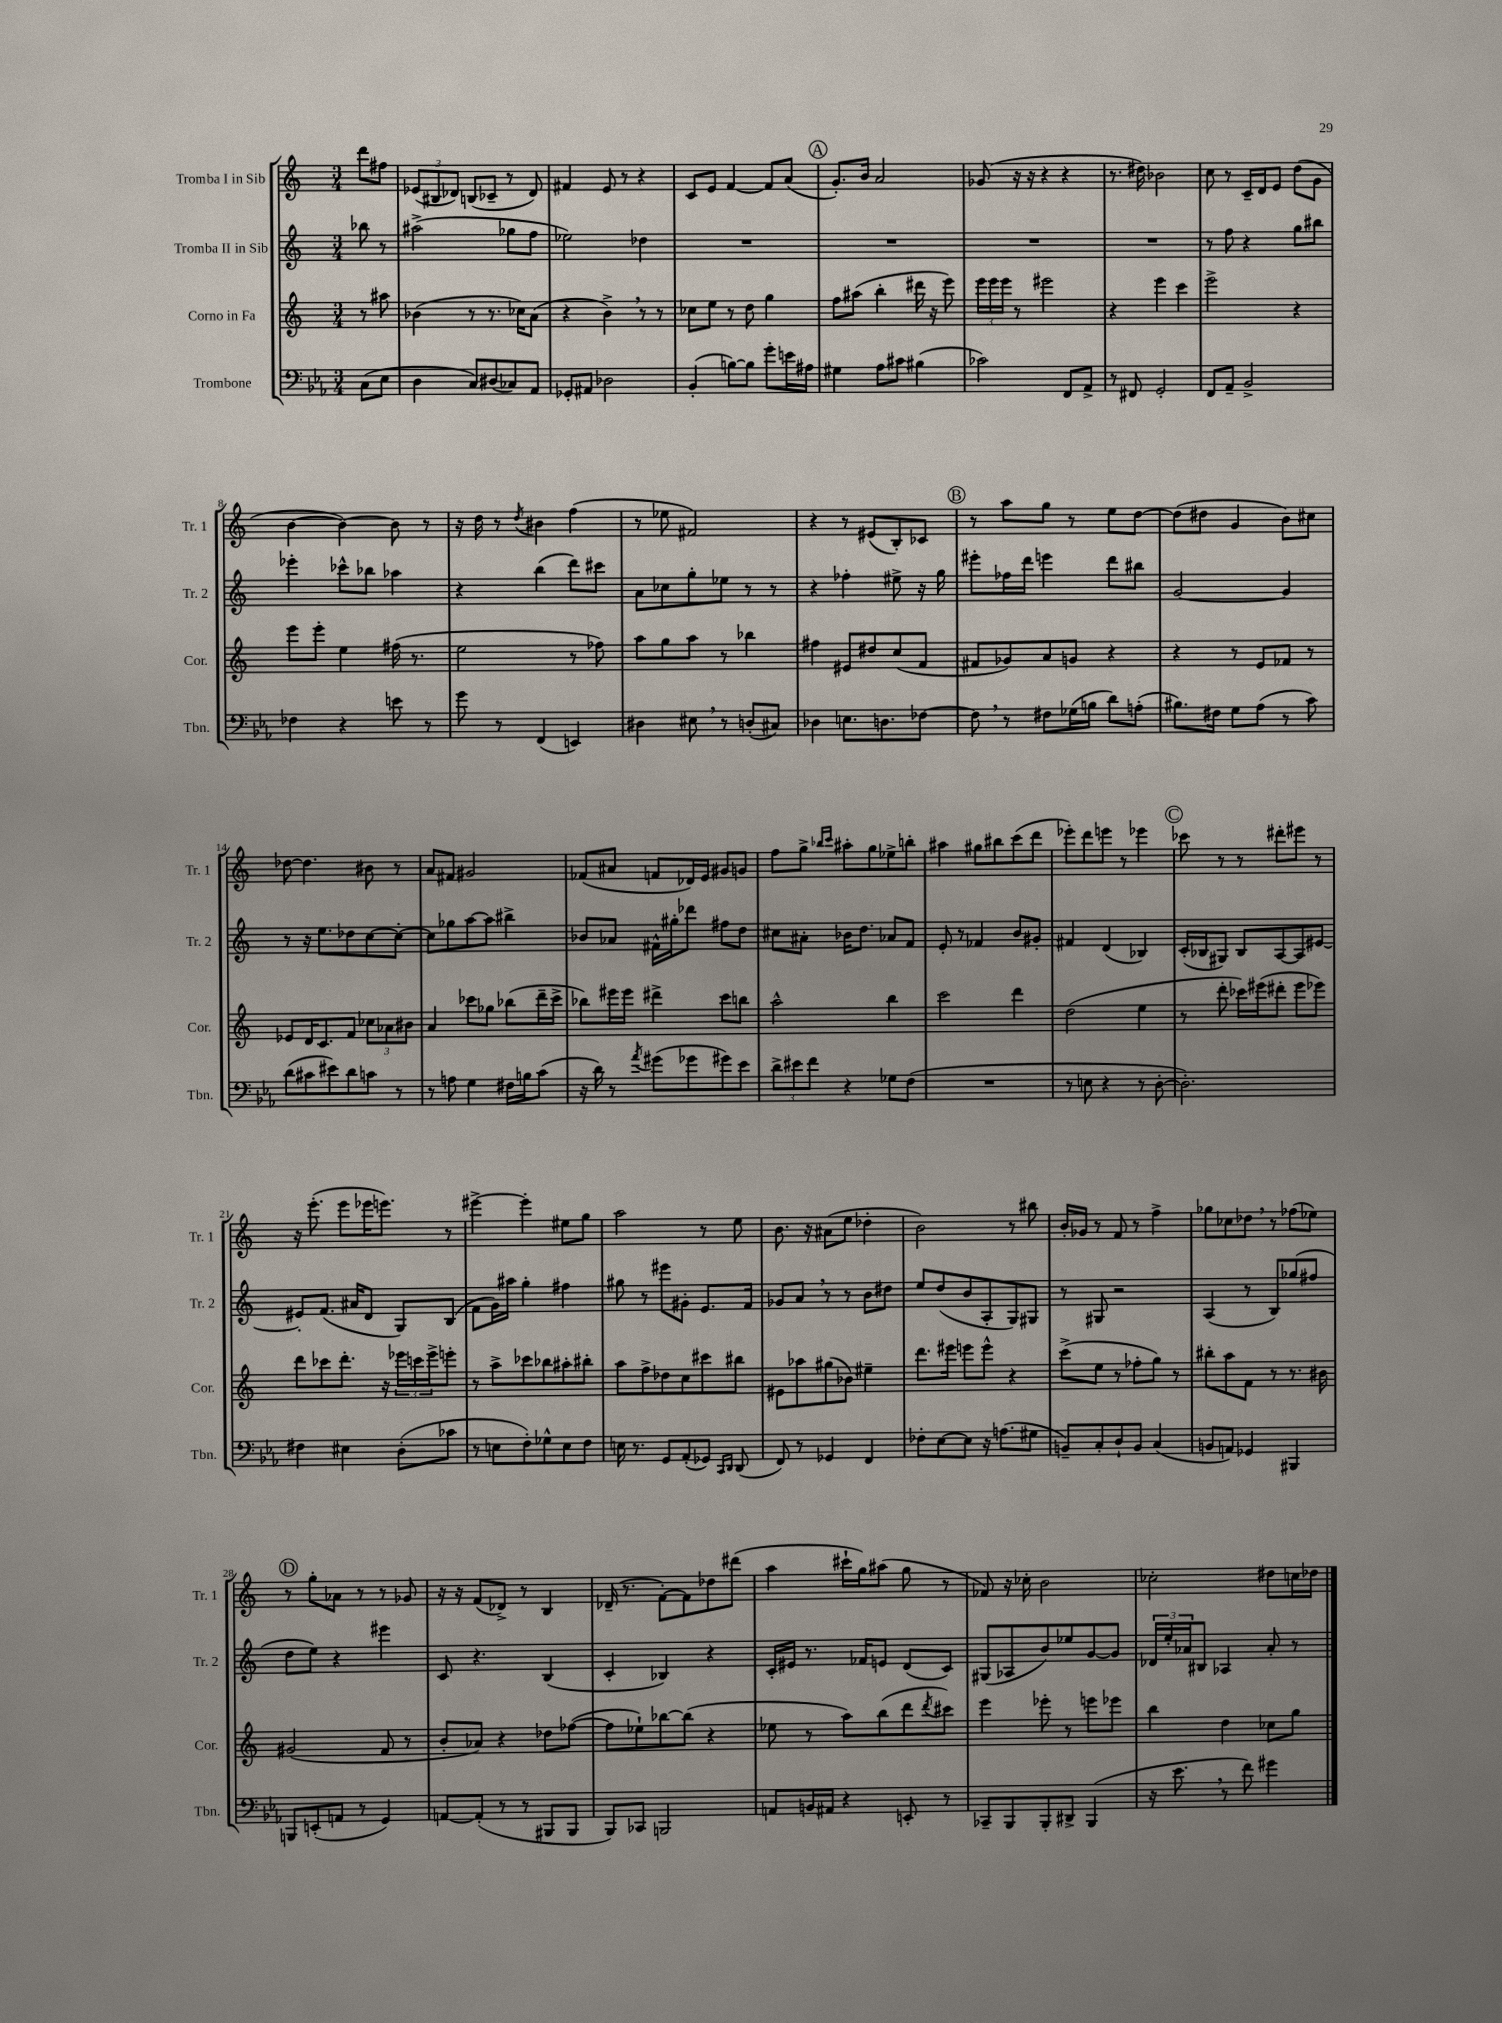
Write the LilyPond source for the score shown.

<<
\new StaffGroup <<
\new Staff = "s0" \with { instrumentName = "Tromba I in Sib" shortInstrumentName = "Tr. 1" } {
    \clef treble \key c \major \numericTimeSignature \time 3/4 \partial 4
    d'''8 fis''8 |
    \tuplet 3/2 { ees'8( bis8 des'8) } b8( ces'8-- r8 des'8) |
    fis'4 e'8 r8 r4 |
    c'8 e'8 f'4~ f'8 a'8( |
    \mark \markup { \circle "A" } g'8.-.) b'16 a'2 |
    ges'8( r16 r16 r4 r4 |
    r8. dis''16) bes'2 |
    c''8 r8 c'16-- d'16 e'8 d''8( g'8 |
    b'4~ b'4~) b'8 r8 |
    r16 d''16 r8 \acciaccatura { d''8 } bis'4 f''4( |
    r8 ees''8 fis'2) |
    r4 r8 eis'8( b8-.) ces'8 |
    \mark \markup { \circle "B" } r8 a''8 g''8 r8 e''8 d''8~ |
    d''8( dis''8 g'4 b'8) cis''8 |
    des''8~ des''4. bis'8 r8 |
    a'8 fis'8 gis'2 |
    fes'8( ais'8 f'8 des'16) e'16 gis'8 g'8 |
    f''8 g''8-> \grace { bes''16 c'''16 } ais''8-. g''8 ees''8-> b''8-. |
    ais''4 gis''8 bis''8 c'''8( d'''8 |
    ees'''8-.) d'''8 e'''8 r8 ees'''4 |
    \mark \markup { \circle "C" } ces'''8 r8 r8 dis'''8-. eis'''8 r8 |
    r16 e'''8.-.( e'''8 ees'''16 e'''8.) r8 |
    eis'''4~-> eis'''4-. eis''8 g''8 |
    a''2 r8 e''8 |
    b'8. r16 ais'8( e''8 des''4-. |
    b'2) r8 bis''8 |
    b'16-. ges'16 r8 f'8 r8 f''4-> |
    ges''8 ces''8 des''8 \breathe r8 fes''8( ees''8) |
    \mark \markup { \circle "D" } r8 g''8-. aes'8 r8 r8 ges'8 |
    r16 r16 f'8( des'8->) r8 b4 |
    des'16--( r8. f'8~-.) f'8 des''8 dis'''8( |
    a''4 cis'''16-! g''16) ais''8( g''8 r8 |
    fes'8) r16 ces''16-. b'2 |
    ces''2-. dis''8 c''16 des''16 \bar "|." |
}
\new Staff = "s1" \with { instrumentName = "Tromba II in Sib" shortInstrumentName = "Tr. 2" } {
    \clef treble \key c \major \numericTimeSignature \time 3/4 \partial 4
    bes''8 r8 |
    ais''2->( ges''8 f''8 |
    ees''2) des''4 |
    R2. |
    \mark \markup { \circle "A" } R2. |
    R2. |
    R2. |
    r8 f''8 r4 g''8 bis''8 |
    ees'''4-. ces'''8-^ bes''8 aes''4 |
    r4 b''4( d'''8) cis'''8 |
    a'8 ces''8 g''8-. ees''8 r8 r8 |
    r4 fes''4-. eis''8-> r16 g''16 |
    \mark \markup { \circle "B" } eis'''8-. fes''16 d'''16 e'''4 d'''8 bis''8 |
    g'2~ g'4 |
    r8 r16 e''8. des''8 c''8~ c''8~-. |
    c''8 ges''8 a''8~ a''8 bis''4-> |
    bes'8 aes'8 fis'16-^ gis''16-. des'''8 fis''8 d''8 |
    cis''8 ais'8-. bes'16 d''8. aes'8 f'8 |
    e'8-. r8 fes'4 b'8 gis'8-. |
    fis'4 d'4( bes4) |
    \mark \markup { \circle "C" } c'16-.( bes16 gis8) bes8 a8~ a8 eis'8~ |
    eis'8-. f'8.( ais'16 d'8 g8) b8( |
    f'8 g'16) ais''16 g''4-. fis''4 |
    gis''8 r8 eis'''8 gis'8-. e'8. f'16 |
    ges'8 a'8 \breathe r8 r8 b'8 dis''8 |
    e''8 d''8( b'8 a8-. g8) gis8 |
    r8 gis8 r2 |
    a4( r8 b8) ges''8( fis''8 |
    \mark \markup { \circle "D" } d''8 e''8) r4 eis'''4 |
    c'8 r4. b4( |
    c'4-. bes4) r4 |
    c'16-. eis'16 r8. fes'16 e'8 d'8( c'8) |
    gis8( aes8 b'8) ees''8 g'8~ g'8 |
    \tuplet 3/2 { des'16 e''16-. aes'16 } bis8 aes4 aes'8-. r8 \bar "|." |
}
\new Staff = "s2" \with { instrumentName = "Corno in Fa" shortInstrumentName = "Cor." } {
    \clef treble \key c \major \numericTimeSignature \time 3/4 \partial 4
    r8 ais''8 |
    bes'4( r8 r8. ces''16) a'8( |
    r4 b'4->) \breathe r8 r8 |
    ces''8 e''8 r8 d''8 g''4 |
    \mark \markup { \circle "A" } f''8 ais''8( b''4-. dis'''16 r16 e'''8) |
    \tuplet 3/2 { e'''16 e'''16 e'''16 } r8 eis'''2 |
    r4 e'''4 c'''4 |
    e'''2-> r4 |
    e'''8 e'''8-. e''4 fis''16( r8. |
    e''2 r8 fes''8) |
    a''8 g''8 a''8 r8 bes''4 |
    fis''4 eis'8 dis''8 c''8( f'8 |
    \mark \markup { \circle "B" } fis'8 ges'8) a'8 g'8 r4 |
    r4 r8 e'8 fes'8 r8 |
    ees'8 d'16 c'8. f'8 \tuplet 3/2 { ces''8 aes'8 bis'8 } |
    a'4 ces'''8 ges''8 bes''8( d'''16-- ces'''16-> |
    bes''8) eis'''16 eis'''16 dis'''4-> c'''8 b''8 |
    a''2-^ b''4 |
    c'''2 d'''4 |
    d''2( e''4 |
    \mark \markup { \circle "C" } r8 d'''8-. ces'''16) eis'''16( dis'''8-. eis'''8 ees'''8) |
    d'''8 ces'''8 d'''8.-. r16 \tuplet 3/2 { ees'''16 c'''16 ees'''16-> } e'''8-. |
    r8 a''8-> ces'''8 bes''8 ais''8-. bis''8-. |
    a''8 f''8-> des''8 c''8 cis'''8 bis''8 |
    eis'8 aes''8 gis''8( bes'8) eis''4-- |
    d'''8. eis'''16 e'''8 e'''8-^ r4 |
    c'''8->( e''8 r8 fes''8-. g''8) r8 |
    bis''8-. a''8 f'8 r8 r8. bis'16 |
    \mark \markup { \circle "D" } gis'2( f'8 r8 |
    b'8-. aes'8) r4 des''8 fes''8~( |
    fes''8 ees''8-!) bes''8~ bes''8( r4 |
    ees''8 r8 a''8) b''8( d'''8 \acciaccatura { d'''8 } cis'''8) |
    e'''4 ees'''8-. r8 e'''8 ees'''8 |
    b''4 d''4 ces''8 g''8 \bar "|." |
}
\new Staff = "s3" \with { instrumentName = "Trombone" shortInstrumentName = "Tbn." } {
    \clef bass \key ees \major \numericTimeSignature \time 3/4 \partial 4
    c8( ees8 |
    d4 c8) dis8( ces8) aes,8 |
    ges,8-. ais,8 des2 |
    bes,4-.( b8~) b8 g'8-. e'16 ais16 |
    \mark \markup { \circle "A" } gis4 aes8 cis'8 bis4( |
    ces'2) f,8 aes,8-> |
    r8 fis,8 g,2-. |
    f,8 aes,8-- bes,2-> |
    fes4 r4 e'8 r8 |
    g'8 r8 f,4( e,4) |
    dis4 eis8 \breathe r8 d8-.( cis8) |
    des4 e8. d8. fes8~ |
    \mark \markup { \circle "B" } fes8 \breathe r8 fis8 ges16( b16 d'8) a8-.( |
    bis8.) fis16 g8 aes8( r8 c'8) |
    d'8( cis'8 eis'8) d'8 c'8 r8 |
    r8 a8 g4 fis16 b16 c'8( |
    r16 d'16) r8 \acciaccatura { aes'8 } gis'8( ges'8 gis'8) ees'8 |
    \tuplet 3/2 { d'8-> eis'8 f'8 } r4 ges8 f8( |
    R2. |
    r8 e8 r4 r8 d8~-. |
    \mark \markup { \circle "C" } d2.-.) |
    fis4 eis4 d8-.( ces'8 |
    r8 e8 f8-.) ges8-^ e8 f8 |
    e16 r8. g,8 aes,8-.( ges,8) \grace { c,16 d,16 } d,8( |
    f,8) r8 ges,4 f,4 |
    fes8-. ees8~ ees8 r16 a8.( gis8 |
    b,8--) c8-. d8-! b,8 c4( |
    b,8 a,8) ges,4 bis,,4 |
    \mark \markup { \circle "D" } b,,8 e,8-.( a,8 r8 g,4) |
    a,8~ a,8-.( r8 r8 bis,,8 bis,,8 |
    bes,,8) ces,8 b,,2 |
    a,8 b,16 ais,16 r4 e,8-. r8 |
    ces,8-- bes,,8 bes,,8-. dis,8-> bes,,4( |
    r16 ees'8. \breathe r8 f'8) gis'4 \bar "|." |
}
>>
>>
